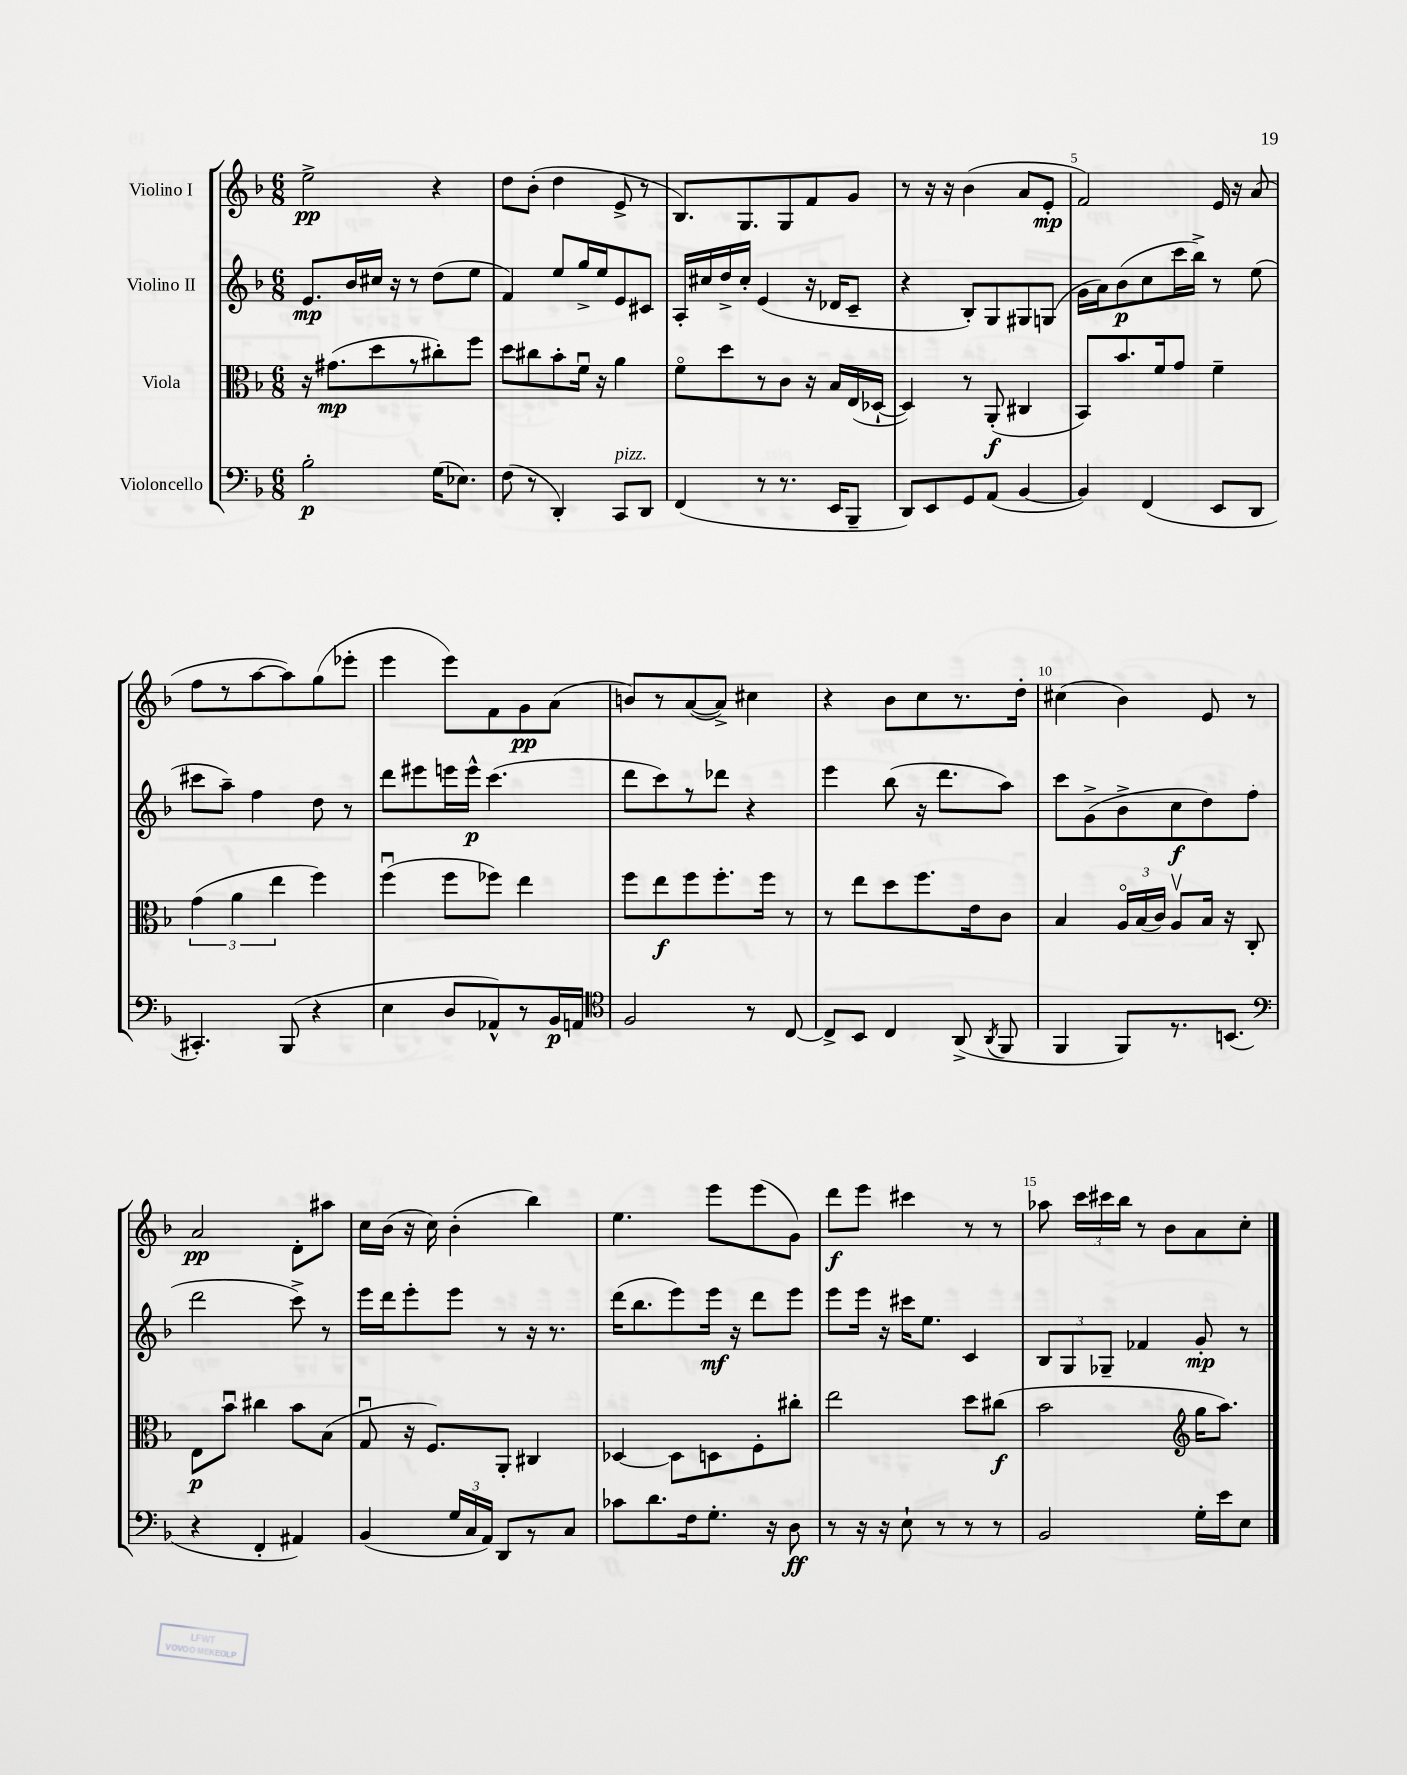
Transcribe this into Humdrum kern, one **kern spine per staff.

**kern	**dynam	**kern	**dynam	**kern	**dynam	**kern	**dynam
*part4	*part4	*part3	*part3	*part2	*part2	*part1	*part1
*staff4	*staff4	*staff3	*staff3	*staff2	*staff2	*staff1	*staff1
*I"Violoncello	*	*I"Viola	*	*I"Violino II	*	*I"Violino I	*
*clefF4	*	*clefC3	*	*clefG2	*	*clefG2	*
*k[b-]	*	*k[b-]	*	*k[b-]	*	*k[b-]	*
*M6/8	*	*M6/8	*	*M6/8	*	*M6/8	*
=1	=1	=1	=1	=1	=1	=1	=1
2B-'\	p	16r	.	8.e/L	mp	2ee^\	pp
.	.	(8.g#X\L	mp	.	.	.	.
.	.	.	.	16b-/L	.	.	.
.	.	8dd\	.	16cc#X/JJ	.	.	.
.	.	.	.	16r	.	.	.
.	.	8r	.	8r	.	.	.
(16G\KL	.	8cc#X'\)	.	(8dd\L	.	4r	.
8.E-X\J)	.	.	.	.	.	.	.
.	.	8ff\J	.	8ee\J	.	.	.
=2	=2	=2	=2	=2	=2	=2	=2
(8F\	.	8dd\L	.	4f/)	.	8dd\L	.
8r	.	8cc#X\	.	.	.	(8b-'\J	.
4DD'/)	.	8b-'\	.	8ee/L	.	4dd\	.
.	.	16fu\Jk	.	16gg^/L	.	.	.
.	.	16r	.	16ee/J	.	.	.
!LO:TX:a:i:t=pizz.	!	!	!	!	!	!	!
8CC/L	.	4a\	.	8e/	.	8e^/	.
8DD/J	.	.	.	8c#X/J	.	8r	.
=3	=3	=3	=3	=3	=3	=3	=3
(4FF/	.	8f\L	.	16A'/LL	.	8.B-/L)	.
.	.	.	.	16cc#X/	.	.	.
.	.	8dd\	.	16dd^/	.	.	.
.	.	.	.	16cc#'/JJ	.	8.G/	.
8r	.	8r	.	(4e/	.	.	.
8.r	.	8c\J	.	.	.	8G/	.
.	.	16r	.	16r	.	8f/	.
16EE/KL	.	16B-/LL	.	16d-X/KL	.	.	.
8BBB-~/J	.	(16E/	.	8c~/J	.	8g/J	.
.	.	[16D-X`/JJ	.	.	.	.	.
=4	=4	=4	=4	=4	=4	=4	=4
8DD/L)	.	4D-/])	.	4r	.	8r	.
8EE/	.	.	.	.	.	16r	.
.	.	.	.	.	.	16r	.
8GG/	.	8r	.	8B-'/L)	.	(4b-\	.
(8AA/J	.	(8AA'/	f	8G/	.	.	.
[4BB-/	.	4C#X/	.	8G#X/	.	8a/L	.
.	.	.	.	(8Gn/J	.	8e'/J	mp
=5	=5	=5	=5	=5	=5	=5	=5
4BB-/])	.	8BB-/L)	.	16g\LL	.	2f/)	.
.	.	.	.	16a\J)	.	.	.
.	.	8.b-/	.	(8b-\	p	.	.
(4FF/	.	.	.	8cc\	.	.	.
.	.	16f/k	.	.	.	.	.
.	.	8g/J	.	16ccc\L	.	.	.
.	.	.	.	16bb-^\JJ)	.	.	.
8EE/L	.	4f~\	.	8r	.	16e/	.
.	.	.	.	.	.	16r	.
8DD/J	.	.	.	(8ee\	.	(8a/	.
!!LO:LB:g=z
=6	=6	=6	=6	=6	=6	=6	=6
4.CC#X'/)	.	(6g\	.	8ccc#X\L	.	8ff\L	.
.	.	.	.	8aa~\J)	.	8r	.
.	.	6a\	.	.	.	.	.
.	.	.	.	4ff\	.	[8aa\	.
.	.	6ee\	.	.	.	.	.
(8BBB-/	.	.	.	.	.	8aa\])	.
4r	.	4ff\)	.	8dd\	.	(8gg\	.
.	.	.	.	8r	.	8eee-X'\J	.
=7	=7	=7	=7	=7	=7	=7	=7
4E\	.	(4ffu\	.	8ddd\L	.	4eee\	.
.	.	.	.	8eee#X\	.	.	.
8D/L	.	8ff\L	.	16eeen\L	.	8eee\L)	.
.	.	.	.	16eee^^\JJ	p	.	.
8AA-X^^/)	.	8ff-X\J)	.	(4.ccc\	.	8f\	.
8r	.	4ee\	.	.	.	8g\	pp
16BB-/L	p	.	.	.	.	(8a\J	.
16AAn/JJ	.	.	.	.	.	.	.
=8	=8	=8	=8	=8	=8	=8	=8
*clefC4	*	*	*	*	*	*	*
2F/	.	8ff\L	.	8ddd\L	.	8bn/L)	.
.	.	8ee\	f	8ccc\)	.	8r	.
.	.	8ff\	.	8r	.	([8a/	.
.	.	8.ff'\	.	8ddd-X\J	.	8a^/J])	.
8r	.	.	.	4r	.	4cc#X\	.
.	.	16ff\Jk	.	.	.	.	.
[8C/	.	8r	.	.	.	.	.
=9	=9	=9	=9	=9	=9	=9	=9
8C^/L]	.	8r	.	4eee\	.	4r	.
8BB-/J	.	8ee\L	.	.	.	.	.
4C/	.	8dd\	.	(8bb-\	.	8b-\L	.
.	.	8.ff\	.	16r	.	8cc\	.
.	.	.	.	8.ddd\L	.	.	.
(8AA^/	.	.	.	.	.	8.r	.
.	.	16e\k	.	.	.	.	.
8qAA/	.	.	.	.	.	.	.
8FF/	.	8c\J	.	8aa\J)	.	.	.
.	.	.	.	.	.	16dd'\Jk	.
=10	=10	=10	=10	=10	=10	=10	=10
4FF/	.	4B-/	.	8ccc\L	.	(4cc#X\	.
.	.	.	.	(8g^\	.	.	.
8FF/L)	.	24A/LL	.	8b-^\	.	4b-\)	.
.	.	(24B-/	.	.	.	.	.
.	.	24c/JJ)	.	.	.	.	.
8.r	.	8Av/L	.	8cc\	f	.	.
.	.	16B-/Jk	.	8dd\)	.	8e/	.
(8.BBn/J	.	16r	.	.	.	.	.
.	.	8C'/	.	(8ff\J	.	8r	.
!!LO:LB:g=z
=11	=11	=11	=11	=11	=11	=11	=11
*clefF4	*	*	*	*	*	*	*
4r	.	8E\L	p	2ddd\	.	2a/	pp
.	.	8b-u\J	.	.	.	.	.
4FF'/	.	4cc#X\	.	.	.	.	.
4AA#X/)	.	8b-\L	.	8ccc^\)	.	8d'\L	.
.	.	(8B-\J	.	8r	.	8aa#X\J	.
=12	=12	=12	=12	=12	=12	=12	=12
(4BB-/	.	8Gu/	.	16eee\LL	.	16cc\LL	.
.	.	.	.	16ddd\J	.	(16b-\JJ	.
.	.	16r	.	8eee'\	.	16r	.
.	.	8.F/L)	.	.	.	16cc\)	.
24G/LL	.	.	.	8eee\J	.	(4b-'\	.
24C/	.	.	.	.	.	.	.
24AA/JJ)	.	.	.	.	.	.	.
8DD/L	.	8AA'/J	.	8r	.	.	.
8r	.	4C#X/	.	16r	.	4bb-\)	.
.	.	.	.	8.r	.	.	.
8C/J	.	.	.	.	.	.	.
=13	=13	=13	=13	=13	=13	=13	=13
8c-X\L	.	[4D-X/	.	(16ddd\KL	.	4.ee\	.
.	.	.	.	8.bb-\	.	.	.
8.d\	.	.	.	.	.	.	.
.	.	8D-\L]	.	8eee\)	.	.	.
16F\k	.	.	.	.	.	.	.
8.G'\J	.	8Dn\	.	16eee\Jk	mf	8eee\L	.
.	.	.	.	16r	.	.	.
.	.	8F'\	.	8ddd\L	.	(8eee\	.
16r	.	.	.	.	.	.	.
8D\	ff	8cc#X'\J	.	8eee\J	.	8g\J)	.
=14	=14	=14	=14	=14	=14	=14	=14
8r	.	2ee\	.	8eee\L	.	8ddd\L	f
16r	.	.	.	16eee\Jk	.	8eee\J	.
16r	.	.	.	16r	.	.	.
8E`\	.	.	.	16ccc#X\KL	.	4ccc#X\	.
.	.	.	.	8.ee\J	.	.	.
8r	.	.	.	.	.	.	.
8r	.	8dd\L	.	4c/	.	8r	.
8r	.	(8cc#X\J	f	.	.	8r	.
=15	=15	=15	=15	=15	=15	=15	=15
2BB-/	.	2b-\	.	12B-/L	.	8aa-X\	.
.	.	.	.	12G/	.	.	.
.	.	.	.	.	.	24ccc\LL	.
.	.	.	.	12G-X~/J	.	24ccc#X\	.
.	.	.	.	.	.	24bb-\JJ	.
.	.	.	.	4f-X/	.	8r	.
.	.	.	.	.	.	8b-\L	.
*	*	*clefG2	*	*	*	*	*
16G'\LL	.	16gg\KL	.	8g'/	mp	8a\	.
16e\J	.	8.aa\J)	.	.	.	.	.
8E\J	.	.	.	8r	.	8cc'\J	.
==	==	==	==	==	==	==	==
*-	*-	*-	*-	*-	*-	*-	*-
